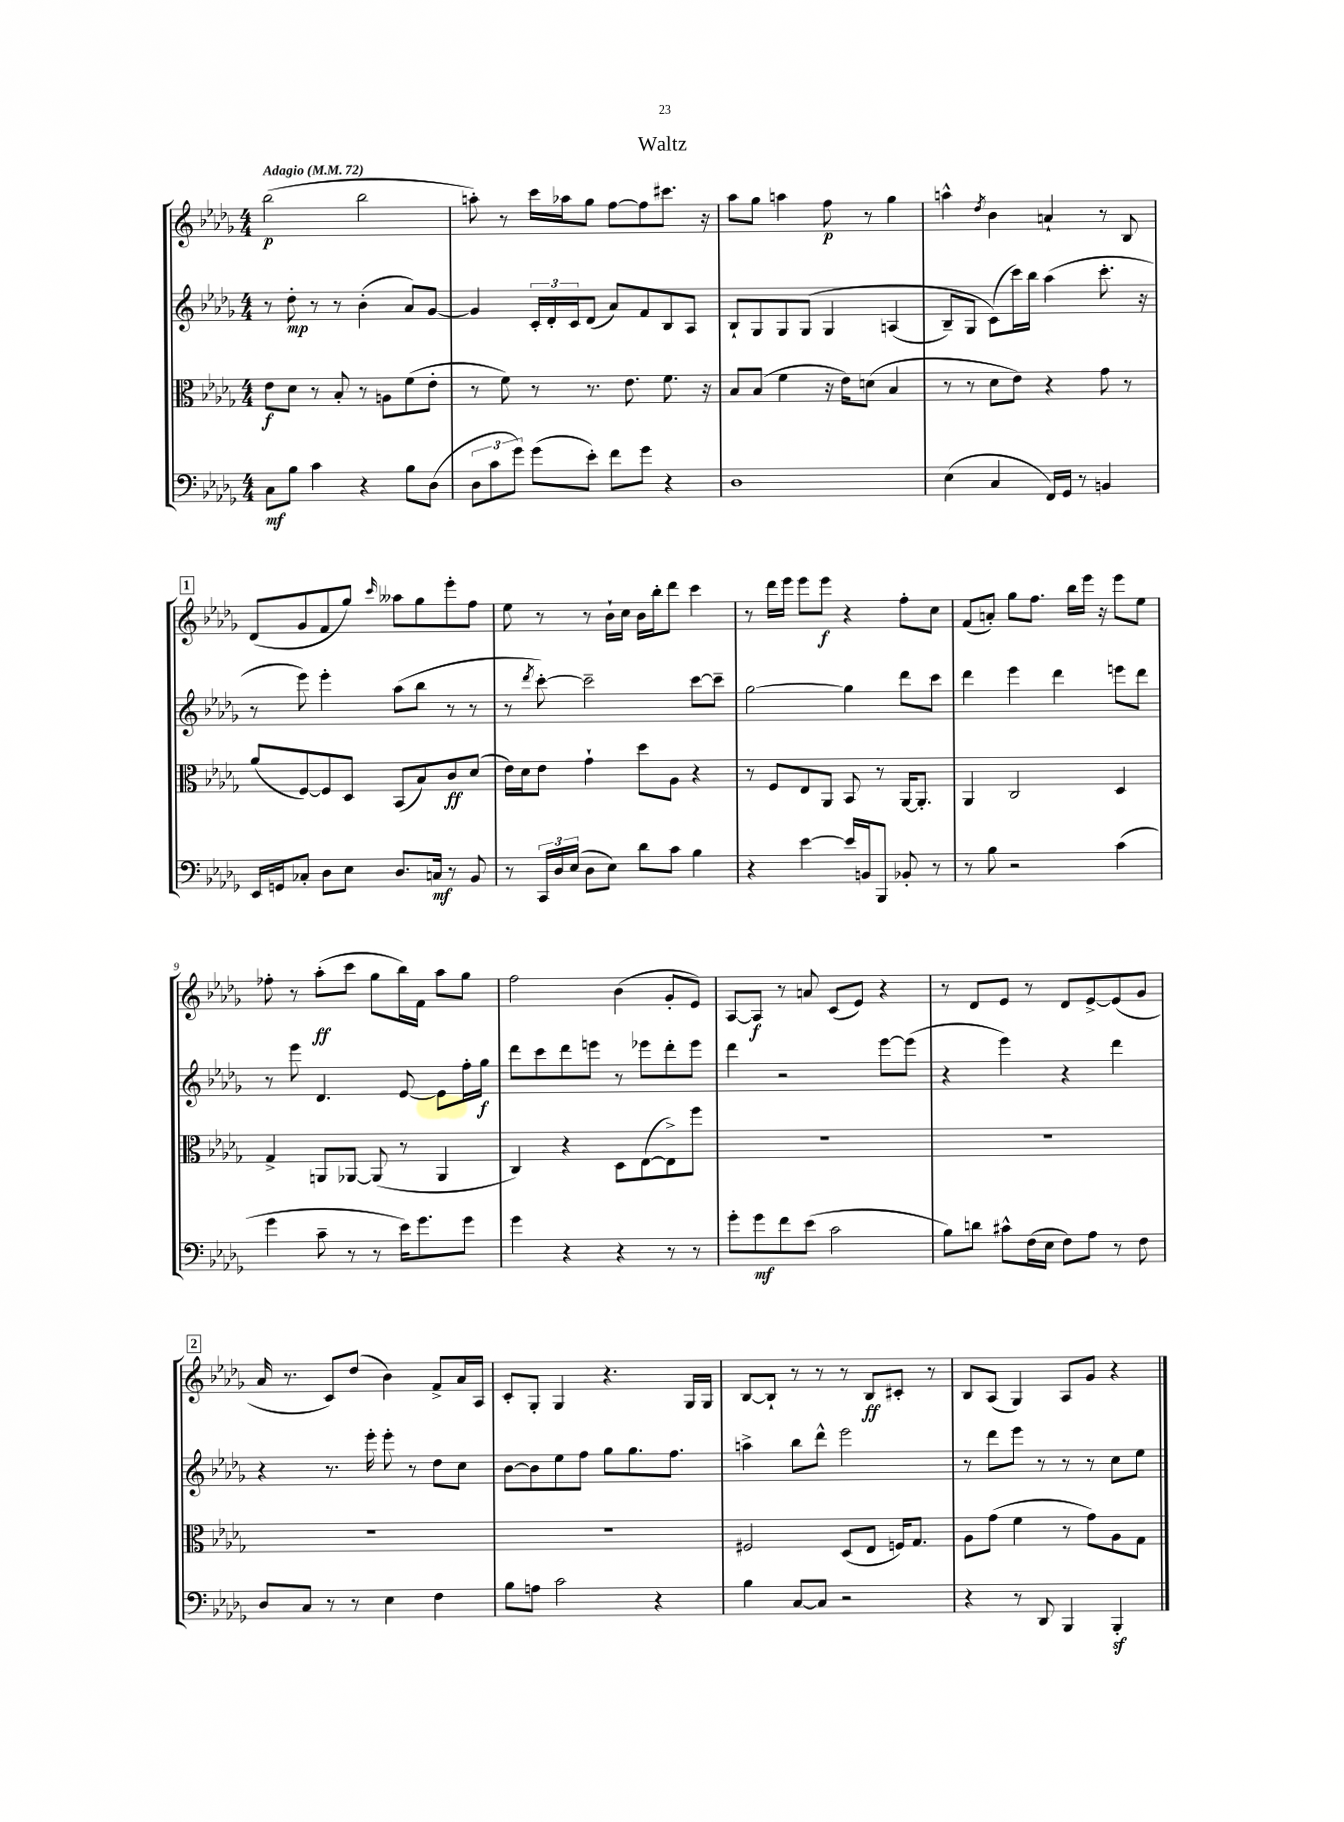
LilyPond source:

\header { title = "Waltz" }
<<
\new StaffGroup <<
\new Staff = "s0" {
    \clef treble \key des \major \numericTimeSignature \time 4/4 \tempo "Adagio" 4 = 72
    bes''2\p( bes''2 |
    a''8-.) r8 c'''16 aes''16 ges''8 f''8~ f''8 cis'''8. r16 |
    aes''8 ges''8 a''4 f''8\p r8 ges''4 |
    a''4-^ \acciaccatura { des''8 } bes'4 a'4-! r8 bes8 |
    \mark \markup { \box "1" } des'8( ges'8 f'8 ges''8) \grace { c'''16 } aeses''8 ges''8 ees'''8-. f''8 |
    ees''8 r8 r8 bes'16-! c''16 bes'16 bes''16-. des'''8 c'''4 |
    r8 des'''16 ees'''16 ees'''8 ees'''8\f r4 f''8-. c''8 |
    f'8( a'8-.) ges''8 f''8. bes''16 ees'''16 r16 ees'''8 ees''8 |
    fes''8-. r8 aes''8-.\ff( c'''8 ges''8 bes''16) f'16 aes''8 ges''8 |
    f''2 bes'4( ges'8-. ees'8) |
    aes8~ aes8\f r8 a'8 c'8( ees'8) r4 |
    r8 des'8 ees'8 r8 des'8 ees'8~-> ees'8( ges'8 |
    \mark \markup { \box "2" } aes'16 r8. c'8) des''8( bes'4) f'8-> aes'16 aes16 |
    c'8-. ges8-. ges4 r4. ges16 ges16 |
    bes8~ bes8-! r8 r8 r8 bes8\ff cis'8-. r8 |
    bes8 aes8( ges4) aes8 ges'8 r4 \bar "|." |
}
\new Staff = "s1" {
    \clef treble \key des \major \numericTimeSignature \time 4/4
    r8 des''8-.\mp r8 r8 bes'4-.( aes'8) ges'8~ |
    ges'4 \tuplet 3/2 { c'16-. des'16-. c'16 } des'8( aes'8) f'8 bes8 aes8 |
    bes8-! ges8 ges8 ges8\( ges4 a4( |
    bes8--) ges8 c'8(\) c'''16) bes''16 aes''4( c'''8.-. r16 |
    \mark \markup { \box "1" } r8 ees'''8) ees'''4-. aes''8( bes''8 r8 r8 |
    r8 \acciaccatura { des'''8 } c'''8~-.) c'''2-- c'''8~ c'''8-- |
    ges''2~ ges''4 des'''8 c'''8 |
    des'''4 ees'''4 des'''4 e'''8 des'''8 |
    r8 ees'''8 des'4. ees'8~ ees'8 f''16-. ges''16\f |
    des'''8 c'''8 des'''8 e'''8 r8 ees'''8 des'''8-. ees'''8 |
    des'''4 r2 ees'''8~ ees'''8( |
    r4 ees'''4) r4 des'''4 |
    \mark \markup { \box "2" } r4 r8. ees'''16-. ees'''8-. r8 des''8 c''8 |
    bes'8~ bes'8 ees''8 f''8 ges''8 ges''8. f''8. |
    a''4-> bes''8 des'''8-^ ees'''2 |
    r8 des'''8 ees'''8 r8 r8 r8 c''8 ees''8 \bar "|." |
}
\new Staff = "s2" {
    \clef alto \key des \major \numericTimeSignature \time 4/4
    ees'8\f des'8 r8 bes8-. r8 a8 f'8( ees'8-. |
    r8 f'8) r8 r8. ees'8. f'8. r16 |
    bes8 bes8( f'4 r16 ees'16) d'8( bes4 |
    r8 r8 des'8 ees'8) r4 ges'8 r8 |
    \mark \markup { \box "1" } aes'8( f8~) f8 des8 bes,8( bes8) c'8\ff des'8( |
    ees'16) des'16 ees'8 ges'4-! des''8 aes8 r4 |
    r8 f8 ees8 aes,8 bes,8 r8 aes,16~ aes,8.-. |
    aes,4 c2 des4 |
    ges4-> a,8 aes,8~ aes,8( r8 aes,4 |
    c4) r4 des8 ees8~( ees8->) f''8 |
    R1 |
    R1 |
    \mark \markup { \box "2" } R1 |
    R1 |
    fis2 des8( ees8 f16) ges8. |
    aes8 ges'8( f'4 r8 ges'8) aes8 ges8 \bar "|." |
}
\new Staff = "s3" {
    \clef bass \key des \major \numericTimeSignature \time 4/4
    c8\mf bes8 c'4 r4 bes8 des8( |
    \tuplet 3/2 { des8 c'8 ges'8) } ges'8( ees'8-.) f'8 ges'8 r4 |
    des1 |
    ees4( c4 f,16) ges,16 r8 b,4 |
    \mark \markup { \box "1" } ees,16 g,16 ces8-. des8 ees8 des8. c16\mf r8 bes,8 |
    r8 \tuplet 3/2 { c,16 des16 ees16( } des8 ees8) des'8 c'8 bes4 |
    r4 ees'4~ ees'16 b,16 bes,,8 bes,8-. r8 |
    r8 bes8 r2 c'4( |
    ges'4 c'8-- r8 r8 ees'16) ges'8. ges'8 |
    ges'4 r4 r4 r8 r8 |
    ges'8-. ges'8\mf f'8 ees'8( c'2 |
    bes8) d'8 cis'8-^ f16( ees16 f8) aes8 r8 f8 |
    \mark \markup { \box "2" } des8 c8 r8 r8 ees4 f4 |
    bes8 a8 c'2 r4 |
    bes4 c8~ c8 r2 |
    r4 r8 des,8 bes,,4 bes,,4-.\sf \bar "|." |
}
>>
>>
